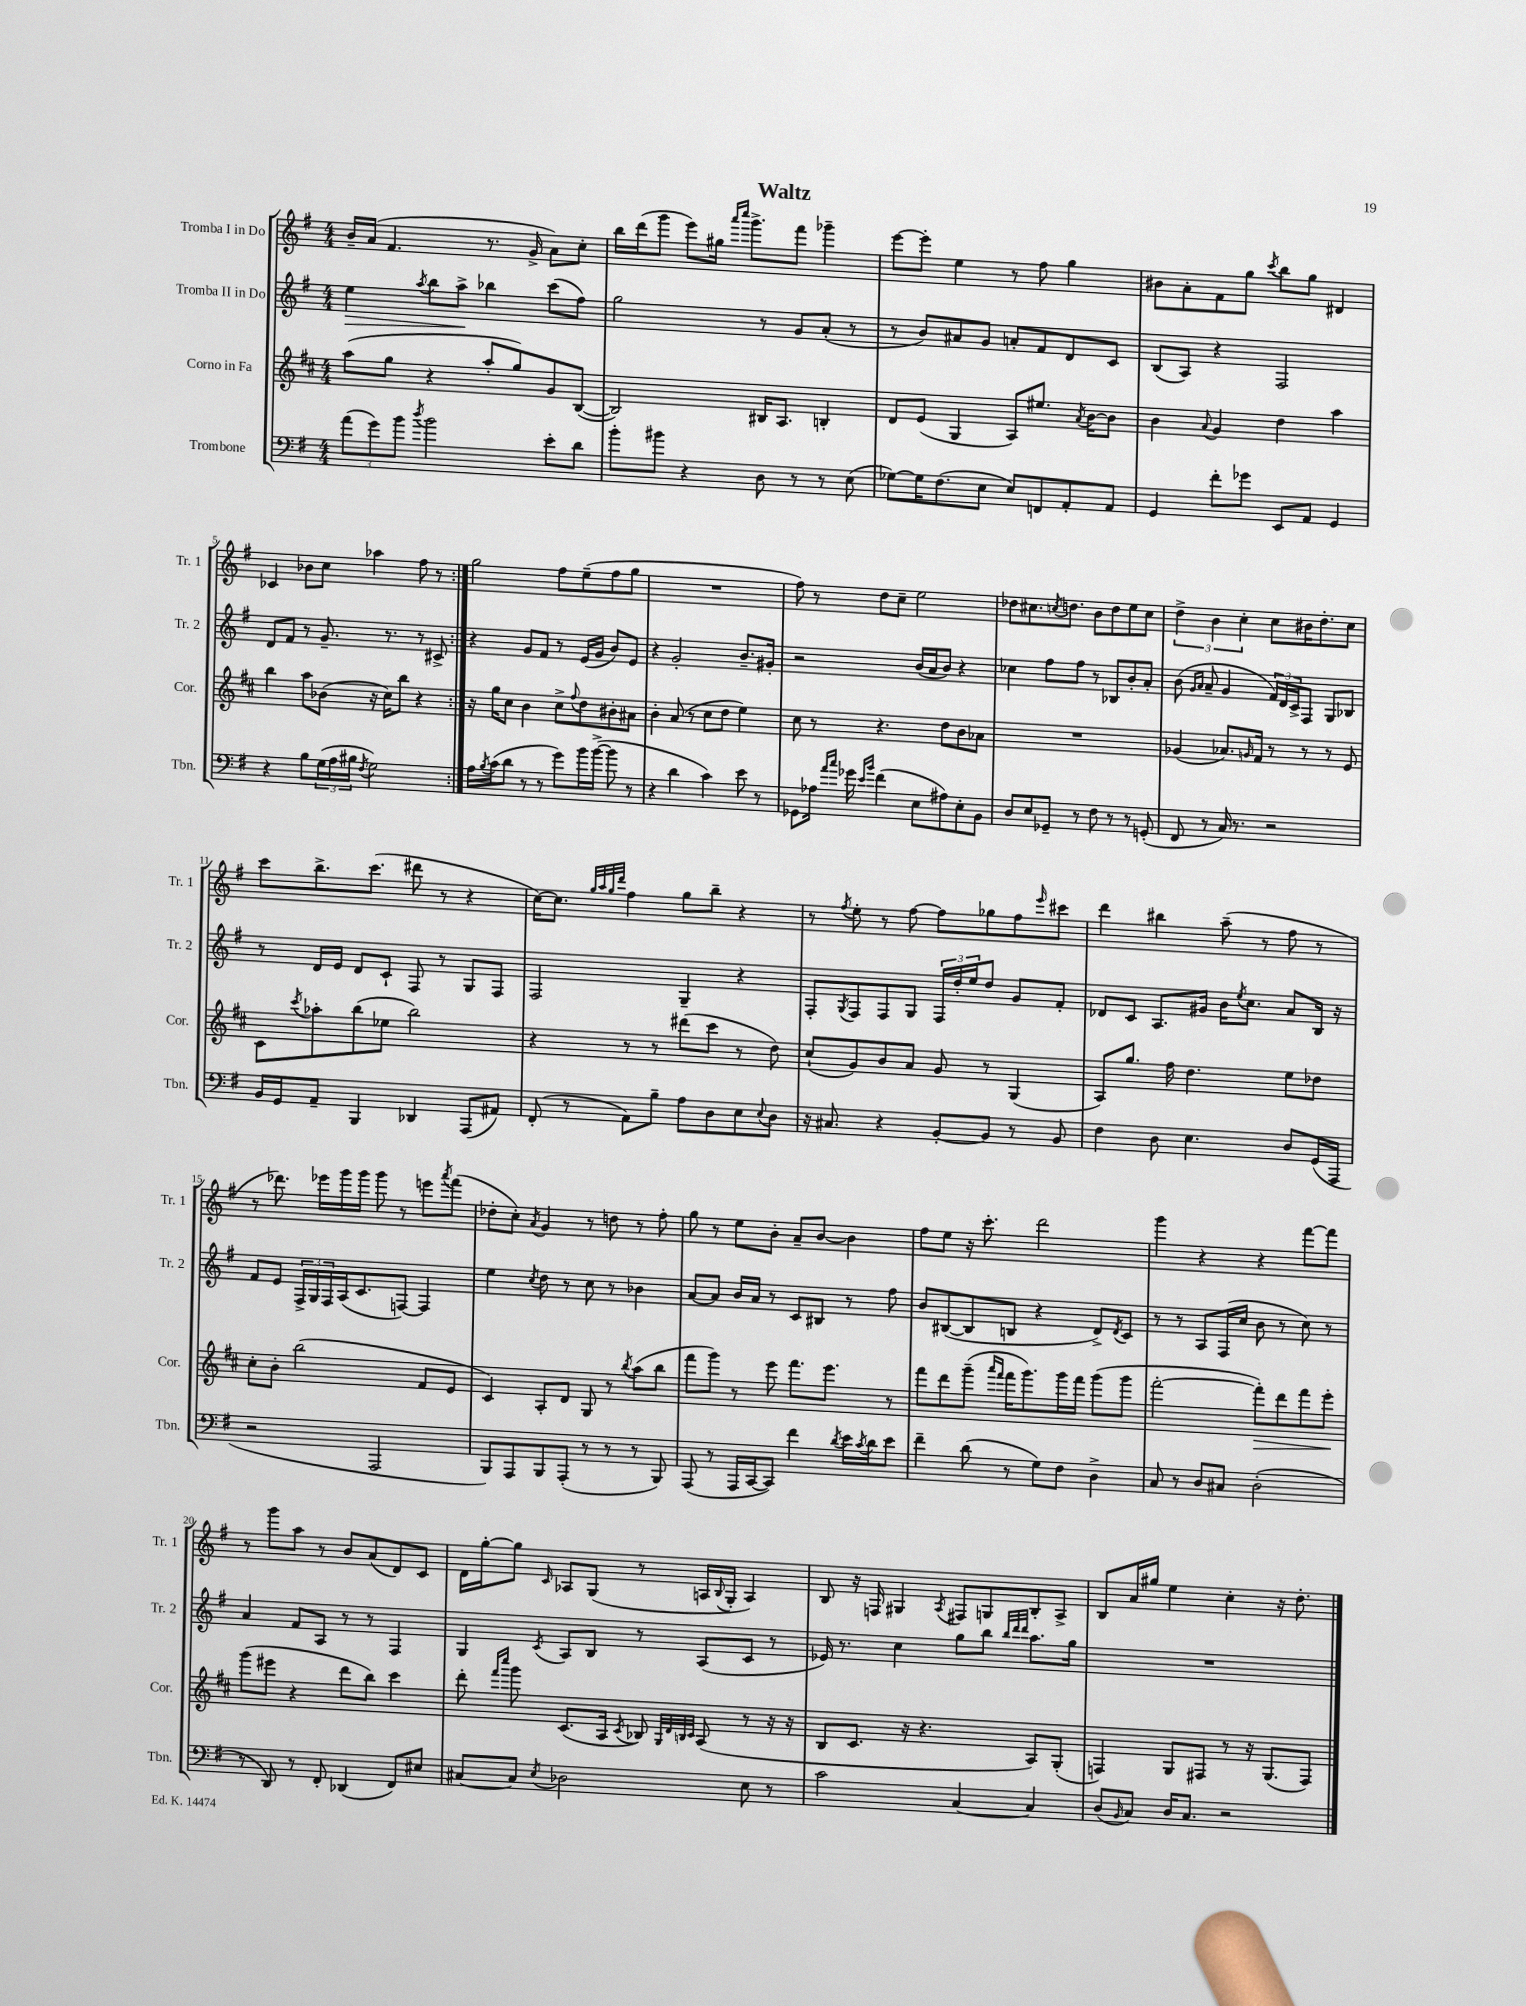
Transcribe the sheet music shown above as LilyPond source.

\header { title = "Waltz" }
<<
\new StaffGroup <<
\new Staff = "s0" \with { instrumentName = "Tromba I in Do" shortInstrumentName = "Tr. 1" } {
    \clef treble \key g \major \numericTimeSignature \time 4/4
    \repeat volta 2 { b'16-- a'16( fis'4. r8. g'16-> a'8) c''8-. |
    b''16 d'''16( g'''8 e'''8) gis''16 \grace { a'''16 c''''16 } g'''8.-> fis'''8 ges'''4-- |
    e'''8~ e'''8-. e''4 r8 fis''8 g''4 |
    bis'8 a'8-. fis'8 g''8 \acciaccatura { c'''8 } b''8 g''8 dis'4 |
    ces'4 bes'8 c''8 aes''4 fis''8 r8 | }
    g''2 fis''8 e''8--( fis''8 g''8 |
    R1 |
    fis''8) r8 d''8 c''8-- e''2 |
    des''8 cis''8. \acciaccatura { c''8 } d''8. b'8 d''8 e''8 c''8 |
    \tuplet 3/2 { d''4-> b'4 c''4-. } c''8 bis'16 d''8.-. c''8 |
    c'''8 b''8.-> c'''8.( dis'''8 r8 r4 |
    c''16~) c''8. \grace { g''32 a''32 g''32 d'''32 } fis''4 g''8 b''8-- r4 |
    r8 \acciaccatura { fis''8 } e''8-. r8 fis''8~ fis''8 ges''8 fis''8 \grace { e'''16 } cis'''8 |
    d'''4 bis''4 a''8--( r8 fis''8 r8 |
    r8 des'''8.) ees'''16 g'''16 g'''16 g'''8 r8 e'''8 \acciaccatura { a'''8 } fis'''8( |
    des''8-. c''8-.) \acciaccatura { a'8 } g'4 r8 d''8 r8 fis''8-. |
    g''8 r8 e''8 b'8-. a'8-- b'8~ b'4 |
    fis''8 e''8 r16 c'''8.-. d'''2 |
    g'''4 r4 r4 fis'''8~ fis'''8 |
    r8 g'''8 a''8 r8 b'8 a'8( d'8) c'8 |
    d'16 g''16~-. g''8 \grace { c'16 } aes8 g8( r8 a16 \appoggiatura { b8 } g16-. a4) |
    b8 r16 f16 gis4 \acciaccatura { a8 } fis8 g8 b8-. a8-> |
    b8 a'16 gis''16 e''4 c''4-. r16 d''8.-. \bar "|." |
}
\new Staff = "s1" \with { instrumentName = "Tromba II in Do" shortInstrumentName = "Tr. 2" } {
    \clef treble \key g \major \numericTimeSignature \time 4/4
    \repeat volta 2 { e''4\> \acciaccatura { a''8 } b''8 a''8->\! bes''4 c'''8( fis''8) |
    g''2 r8 g'8 a'8-.( r8 |
    r8 b'8) ais'8 g'8 a'8-. fis'8 d'8 c'8 |
    b8( a8) r4 fis2 |
    d'8 fis'8 r8 g'8.-- r8. r8 cis'8-> | }
    r4 g'8 fis'8 r8 e'16( g'16 b'8) e'8 |
    r4 g'2-. b'8.-- gis'16-. |
    r2 b'16( a'16 b'8) r4 |
    ces''4 fis''8 fis''8 r8 bes8 b'8-. a'8-. |
    b'8( \grace { g'16 a'16 } a'8-- g'4 \tuplet 3/2 { fis'16) d'16 c'16-> } fis8 g8 bes8 |
    r8 d'16 e'16 d'8 c'8-! fis8 r8 g8 fis8 |
    fis2 g4-- r4 |
    fis8-. \acciaccatura { g8 } fis8 fis8 g8 \tuplet 3/2 { fis16 d''16-. e''16 } d''8 g'8 fis'8-. |
    des'8 c'8 a8. gis'16 b'16 \acciaccatura { e''8 } c''8. a'8 b16 r16 |
    fis'8 e'8 \tuplet 3/2 { fis16-> g16 fis16 } a16( c'8. f8~) f4 |
    e''4 \acciaccatura { c''8 } d''8 r8 c''8 r8 bes'4 |
    a'8~ a'8 b'16 a'16 r8 c'8 bis8 r8 fis''8 |
    b'8 bis8~( bis8 b8 r4 d'8->) \acciaccatura { d'8 } c'8 |
    r8 r8 a8 fis16( c''16 b'8 r8 c''8) r8 |
    a'4 fis'8 a8 r8 r8 fis4 |
    g4 \acciaccatura { c'8 } a8 b8 r8 a8( c'8 r8 |
    ees'16) r8. c''4 g''8 b''8 \grace { b''32 d'''32 d'''32 } a''8. g''16 |
    R1 \bar "|." |
}
\new Staff = "s2" \with { instrumentName = "Corno in Fa" shortInstrumentName = "Cor." } {
    \clef treble \key d \major \numericTimeSignature \time 4/4
    \repeat volta 2 { a''8( g''8 r4 a''8-. g''8) g'8 b8~( |
    b2) bis16 a8. b4-. |
    d'8 e'8( g4 a8) eis''8. \acciaccatura { a'8 } b'16~ b'8 |
    b'4 \appoggiatura { a'8 } g'4 d''4 a''4 |
    b''4 a''8 bes'8( r16 cis''16) b''8 r4 | }
    r16 g''16 cis''8 b'4 cis''8-> \appoggiatura { fis''8 } d''8 bis'8-. ais'8 |
    b'4-. a'8( r8 cis''8 d''8 e''4) |
    cis''8 r8 r4. d''8 b'8 aes'8 |
    R1 |
    ges'4( aes'8.) \grace { g'16 } fis'16 r8 r8 r8 e'8 |
    cis'8 \acciaccatura { cis'''8 } aes''8-. b''8( ees''8 b''2) |
    r4 r8 r8 dis'''8( cis'''8 r8 d''8) |
    cis''8-!( g'8) b'8 a'8 g'8 r8 g4( |
    a8) g''8. fis''16 d''4. e''8 des''8 |
    cis''8-. b'8-. b''2( fis'8 e'8 |
    cis'4) a8-. d'8 g8 r8 \acciaccatura { b''8 } a''8( b''8 |
    fis'''8 g'''8) r8 e'''8 fis'''8. e'''8. r8 |
    fis'''8 d'''8 g'''8--( \grace { a'''16 fis'''16 } fis'''16 g'''8.) g'''16 fis'''16 g'''8( g'''8 |
    fis'''2~-. fis'''8-.\>) d'''8 fis'''8 e'''8-.\! |
    g'''8( eis'''8 r4 d'''8 b''8) cis'''4 |
    d'''8-. \grace { fis'''16 cis''''16 } g'''8 cis'8.( a16 \acciaccatura { cis'8 } bes8) \grace { g32 d'32 b32 cis'32 } a8( r8 r16 r16 |
    b8 cis'8. r16 r4. a8) g8-.( |
    f4) g8 fis8 r8 r16 g8.( fis8) \bar "|." |
}
\new Staff = "s3" \with { instrumentName = "Trombone" shortInstrumentName = "Tbn." } {
    \clef bass \key g \major \numericTimeSignature \time 4/4
    \repeat volta 2 { \tuplet 3/2 { a'8( g'8) b'8 } \acciaccatura { d''8 } b'2 e'8-. d'8 |
    b'8-. bis'8 r4 d8 r8 r8 e8( |
    ges8~) ges16 fis8.( e8 e8) f,8 a,8-. a,8 |
    g,4 fis'8-. ges'8 e,8 a,8 g,4 |
    r4 b8 \tuplet 3/2 { g16( a16 bis16 } \acciaccatura { fis8 } g2) | }
    a16 \acciaccatura { b8 } c'16( d'8 r8 r8 g'8) b'16 b'16~->( b'8 r8 |
    r4 d'4 c'4) e'8 r8 |
    ges,8 aes16 \grace { a'16 c''16 } ges'16 \grace { e'16 b'16 } fis'4( e8 ais8) e8-. b,8 |
    d8 e8 ges,8-- r8 fis8 r8 r8 g,8-.( |
    fis,8 r8 c16) r8. r2 |
    b,16 g,16 a,8-- b,,4 des,4 a,,8( ais,8) |
    fis,8-.( r8 a,8) b8-- a8 d8 e8 \appoggiatura { e8 } d8 |
    r16 cis8. r4 b,8~-. b,8 r8 b,8 |
    fis4 d8 e4. d8 g,16( a,,16 |
    r2 a,,2 |
    b,,8) a,,8 b,,8 a,,8-.( r8 r8 r8 b,,8) |
    a,,8( r8 a,,16 c,16~ c,8) fis'4 \acciaccatura { d'8 } e'16 \acciaccatura { c'8 } d'16 e'8 |
    fis'4-- d'8( r8 g8) fis8 d4-> |
    c8 r8 d8 cis8 d2-.( |
    r8 d,8) r8 fis,8-. des,4( fis,8) eis8 |
    cis8~ cis8 \acciaccatura { e8 } des2 e8 r8 |
    c'2 c4~ c4 |
    d8( \grace { b,16 } c8) d16 c8. r2 \bar "|." |
}
>>
>>
